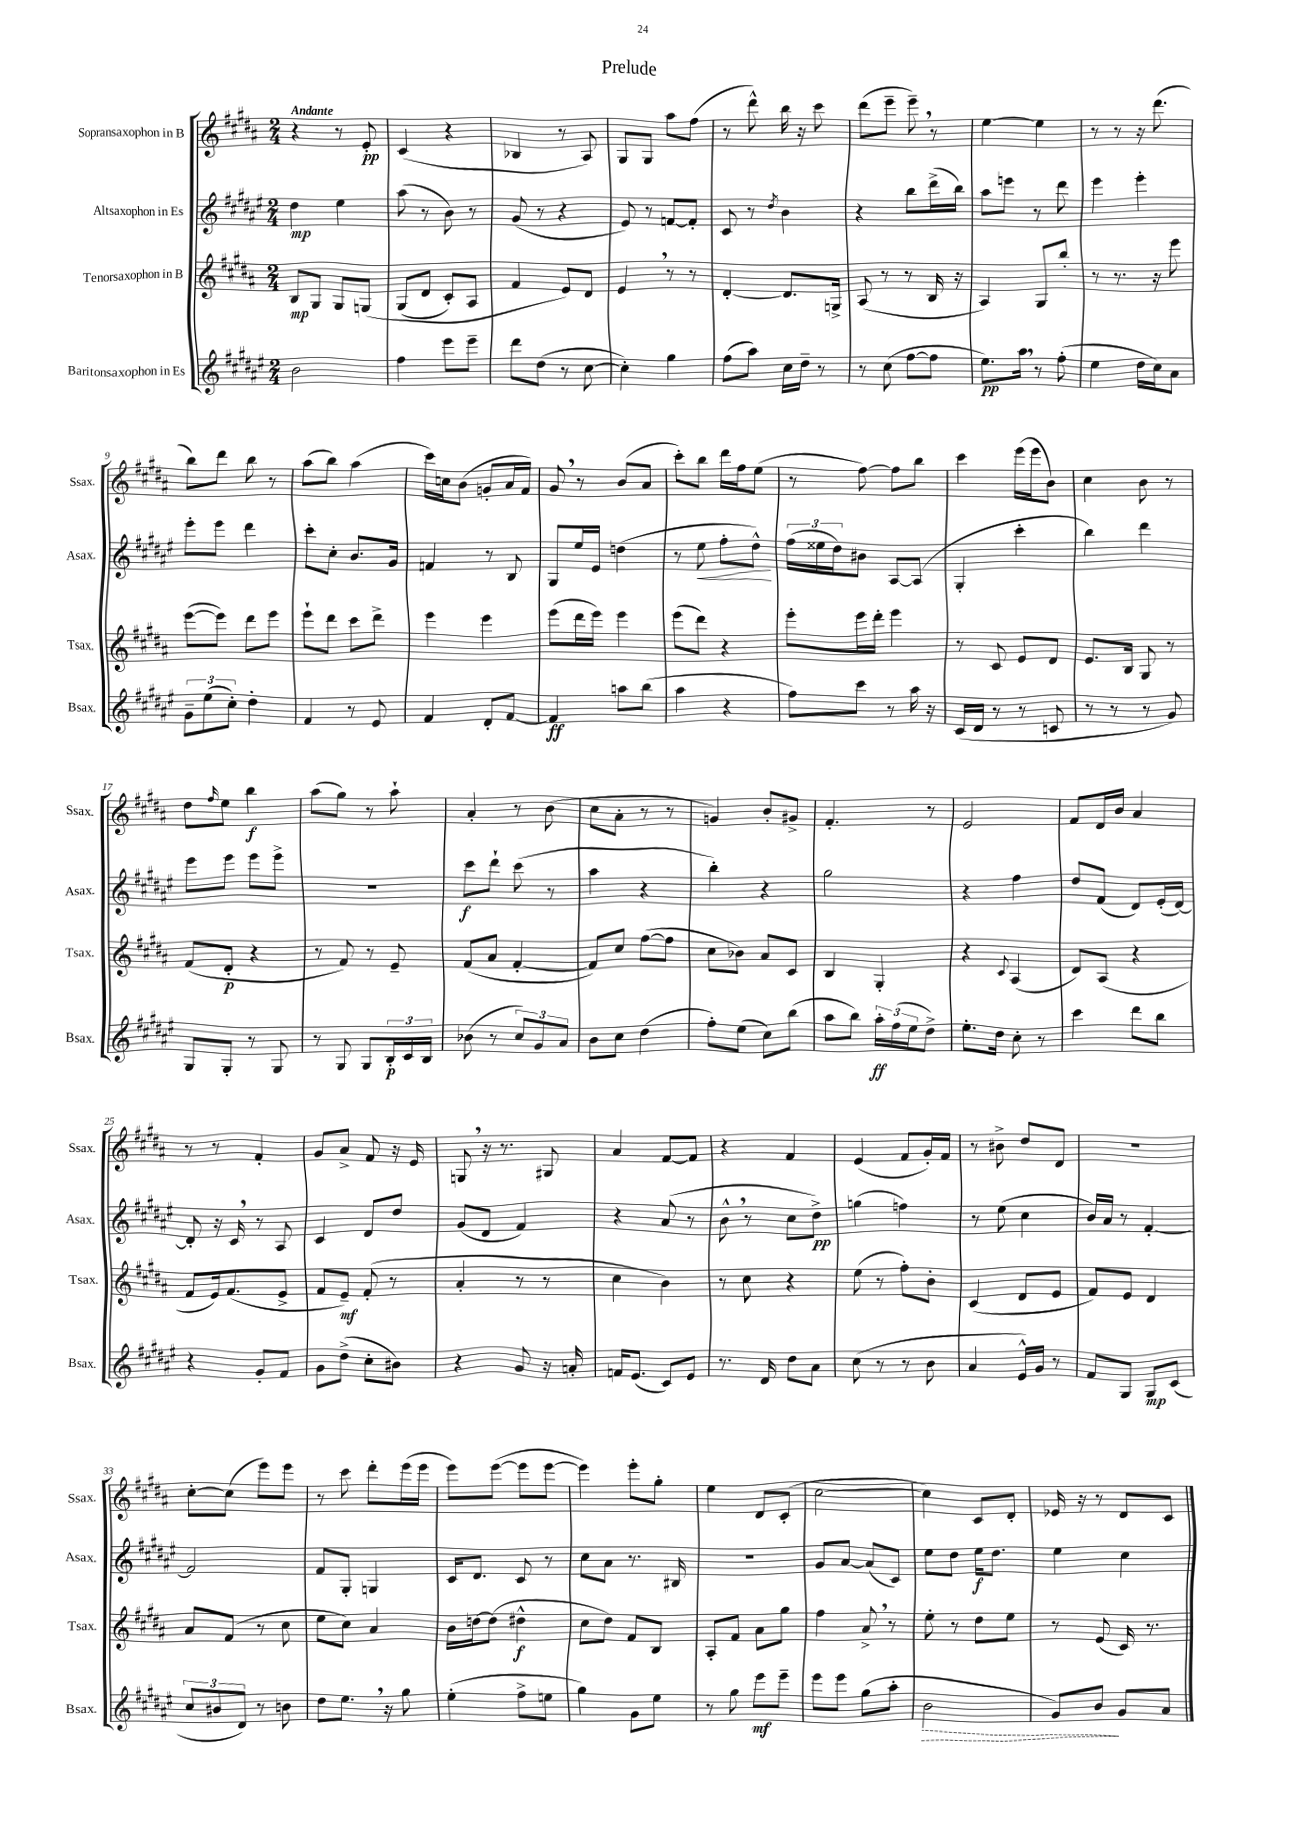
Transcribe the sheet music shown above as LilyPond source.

\header { title = "Prelude" }
<<
\new StaffGroup <<
\new Staff = "s0" \with { instrumentName = "Sopransaxophon in B" shortInstrumentName = "Ssax." } {
    \clef treble \key b \major \numericTimeSignature \time 2/4 \tempo "Andante"
    r4 r8 e'8-.\pp |
    cis'4( r4 |
    bes4 r8 ais8) |
    gis8 gis8 ais''8 fis''8( |
    r8 dis'''8-^) b''16 r16 cis'''8 |
    dis'''8( e'''8-- e'''8--) \breathe r8 |
    e''4~ e''4 |
    r8 r8 r16 dis'''8.( |
    b''8) dis'''8 b''8 r8 |
    ais''8( b''8) ais''4( |
    cis'''16) c''16 b'8( g'8-. ais'16 fis'16) |
    gis'8 \breathe r8 b'8( ais'8 |
    cis'''8-.) b''8 dis'''16 fis''16 e''8( |
    r8 fis''8~) fis''8 b''8 |
    cis'''4 e'''16( e'''16 b'8) |
    cis''4 b'8 r8 |
    dis''8 \grace { fis''16 } e''8 b''4\f |
    ais''8( gis''8) r8 ais''8-! |
    ais'4-. r8 b'8( |
    cis''8 ais'8-. r8 r8 |
    g'4) b'8-. gis'8-> |
    fis'4.-. r8 |
    e'2 |
    fis'8 dis'16 b'16 ais'4 |
    r8 r8 fis'4-. |
    gis'8 ais'8-> fis'8 r16 e'16 |
    g8 \breathe r16 r8. gis8 |
    ais'4 fis'8~ fis'8 |
    r4 fis'4 |
    e'4( fis'8 gis'16-.) fis'16 |
    r8 bis'8-> dis''8 dis'8 |
    R2 |
    cis''8~-. cis''8( e'''8) e'''8 |
    r8 cis'''8 dis'''8-. e'''16( e'''16 |
    e'''8) e'''8~( e'''8 e'''8~ |
    e'''4) e'''8-. gis''8-. |
    e''4 dis'8 cis'8-.( |
    cis''2~ |
    cis''4) cis'8 dis'8-. |
    ees'16 r16 r8 dis'8 cis'8 \bar "|." |
}
\new Staff = "s1" \with { instrumentName = "Altsaxophon in Es" shortInstrumentName = "Asax." } {
    \clef treble \key fis \major \numericTimeSignature \time 2/4
    dis''4\mp eis''4 |
    ais''8( r8 b'8) r8 |
    gis'8( r8 r4 |
    eis'8) r8 f'8~ f'8-. |
    cis'8 r8 \acciaccatura { dis''8 } b'4 |
    r4 b''8 dis'''16->( b''16) |
    ais''8 e'''8 r8 dis'''8 |
    eis'''4 eis'''4-. |
    eis'''8-. eis'''8 dis'''4 |
    cis'''8-. cis''8-. b'8. gis'16 |
    f'4 r8 b8 |
    gis8 eis''16 eis'16 d''4( |
    r8 eis''8\< fis''8-. dis''8-^\!) |
    \tuplet 3/2 { fis''16( eisis''16 dis''16) } bis'8 ais8~ ais8( |
    gis4-. cis'''4-. |
    b''4) dis'''4 |
    eis'''8 eis'''8 eis'''8 eis'''8-> |
    R2 |
    cis'''8\f dis'''8-! cis'''8( r8 |
    ais''4 r4 |
    b''4-.) r4 |
    gis''2 |
    r4 fis''4 |
    dis''8 fis'8( dis'8) eis'16-.( dis'16~) |
    dis'8-. r16 cis'16 \breathe r8 ais8 |
    cis'4 dis'8 dis''8 |
    gis'8( dis'8 fis'4) |
    r4 ais'8( r8 |
    b'8-^ \breathe r8 cis''8 dis''8->\pp) |
    g''4( f''4) |
    r8 eis''8( cis''4 |
    b'16) ais'16 r8 fis'4~-. |
    fis'2 |
    fis'8 gis8-. g4 |
    cis'16 dis'8. cis'8 r8 |
    cis''8 ais'8 r8. bis16 |
    R2 |
    gis'8 ais'8~ ais'8( cis'8) |
    eis''8 dis''8 eis''16\f dis''8. |
    eis''4 cis''4 \bar "|." |
}
\new Staff = "s2" \with { instrumentName = "Tenorsaxophon in B" shortInstrumentName = "Tsax." } {
    \clef treble \key b \major \numericTimeSignature \time 2/4
    b8\mp gis8 gis8 g8\( |
    gis8( dis'8 cis'8-.) ais8 |
    fis'4 e'8\) dis'8 |
    e'4 \breathe r8 r8 |
    dis'4~-. dis'8. g16-> |
    ais8( r8 r8 b16 r16 |
    ais4) gis8 b''8-. |
    r8 r8. r16 e'''8 |
    e'''8~( e'''8) dis'''8 e'''8 |
    e'''8-! dis'''8 cis'''8 dis'''8-> |
    e'''4 e'''4 |
    e'''8( dis'''16 e'''16) e'''4 |
    e'''8( dis'''8) r4 |
    e'''8-. e'''16 dis'''16-. e'''4 |
    r8 cis'8 e'8 dis'8 |
    e'8. b16 gis8 r8 |
    fis'8( dis'8-.\p r4 |
    r8 fis'8) r8 e'8-- |
    fis'8( ais'8 fis'4~-. |
    fis'8) cis''8 fis''8~( fis''8 |
    cis''8 bes'8) ais'8 cis'8 |
    b4 gis4-. |
    r4 \appoggiatura { cis'8 } ais4( |
    dis'8) ais8( r4 |
    fis'8 e'16) fis'8.( e'8-> |
    fis'8 e'8--\mf) fis'8-.( r8 |
    ais'4-. r8 r8 |
    cis''4 b'4) |
    r8 cis''8 r4 |
    e''8( r8 fis''8-.) b'8-. |
    cis'4( dis'8 e'8 |
    fis'8) e'8 dis'4 |
    ais'8 fis'8( r8 cis''8 |
    e''8 cis''8) ais'4 |
    b'16 d''16~ d''8( dis''4-^\f |
    cis''8 dis''8) fis'8 b8 |
    ais8-. fis'8 ais'8 gis''8 |
    fis''4 ais'8-> \breathe r8 |
    e''8-. r8 dis''8 e''8 |
    r8 e'8( cis'16) r8. \bar "|." |
}
\new Staff = "s3" \with { instrumentName = "Baritonsaxophon in Es" shortInstrumentName = "Bsax." } {
    \clef treble \key fis \major \numericTimeSignature \time 2/4
    b'2 |
    fis''4 eis'''8 eis'''8-- |
    dis'''8 dis''8( r8 cis''8~ |
    cis''4-.) gis''4 |
    fis''8( ais''8) cis''16 dis''16-- r8 |
    r8 cis''8( fis''8~ fis''8 |
    eis''8.\pp) ais''16 \breathe r8 fis''8-.( |
    eis''4 dis''16 cis''16) ais'8 |
    \tuplet 3/2 { gis'8-- eis''8( cis''8-.) } dis''4-. |
    fis'4 r8 eis'8 |
    fis'4 dis'8-. fis'8~ |
    fis'4\ff a''8 b''8( |
    ais''4 r4 |
    fis''8) cis'''8 r8 ais''16 r16 |
    cis'16( dis'16 r8 r8 c'8 |
    r8 r8 r8 gis'8) |
    gis8 gis8-. r8 gis8 |
    r8 gis8 gis8 \tuplet 3/2 { b16-.\p cis'16 b16 } |
    bes'8( r8 \tuplet 3/2 { cis''8) gis'8 ais'8 } |
    b'8 cis''8 dis''4( |
    fis''8-.) eis''8( cis''8) b''8( |
    ais''8 b''8) \tuplet 3/2 { ais''16-.\ff fis''16( eis''16 } dis''8->) |
    eis''8.-. dis''16 cis''8-. r8 |
    cis'''4 dis'''8 b''8 |
    r4 gis'8-. fis'8 |
    gis'8 dis''8->( cis''8-. bis'8) |
    r4 gis'8 r16 a'16-. |
    f'16 eis'8.( cis'8) eis'8 |
    r8. dis'16 dis''8 ais'8 |
    cis''8( r8 r8 b'8 |
    ais'4 eis'16-^) gis'16 r8 |
    fis'8 gis8 gis8\mp cis'8( |
    \tuplet 3/2 { cis''8 bis'8 dis'8) } r8 b'8 |
    dis''8 eis''8. \breathe r16 gis''8 |
    eis''4-.( fis''8-> e''8 |
    gis''4) gis'8 eis''8 |
    r8 gis''8 eis'''8\mf eis'''8-- |
    eis'''8 eis'''8 gis''8( ais''8-. |
    \once \override Hairpin.style = #'dashed-line b'2\> |
    gis'8) b'8\! gis'8 ais'8 \bar "|." |
}
>>
>>
